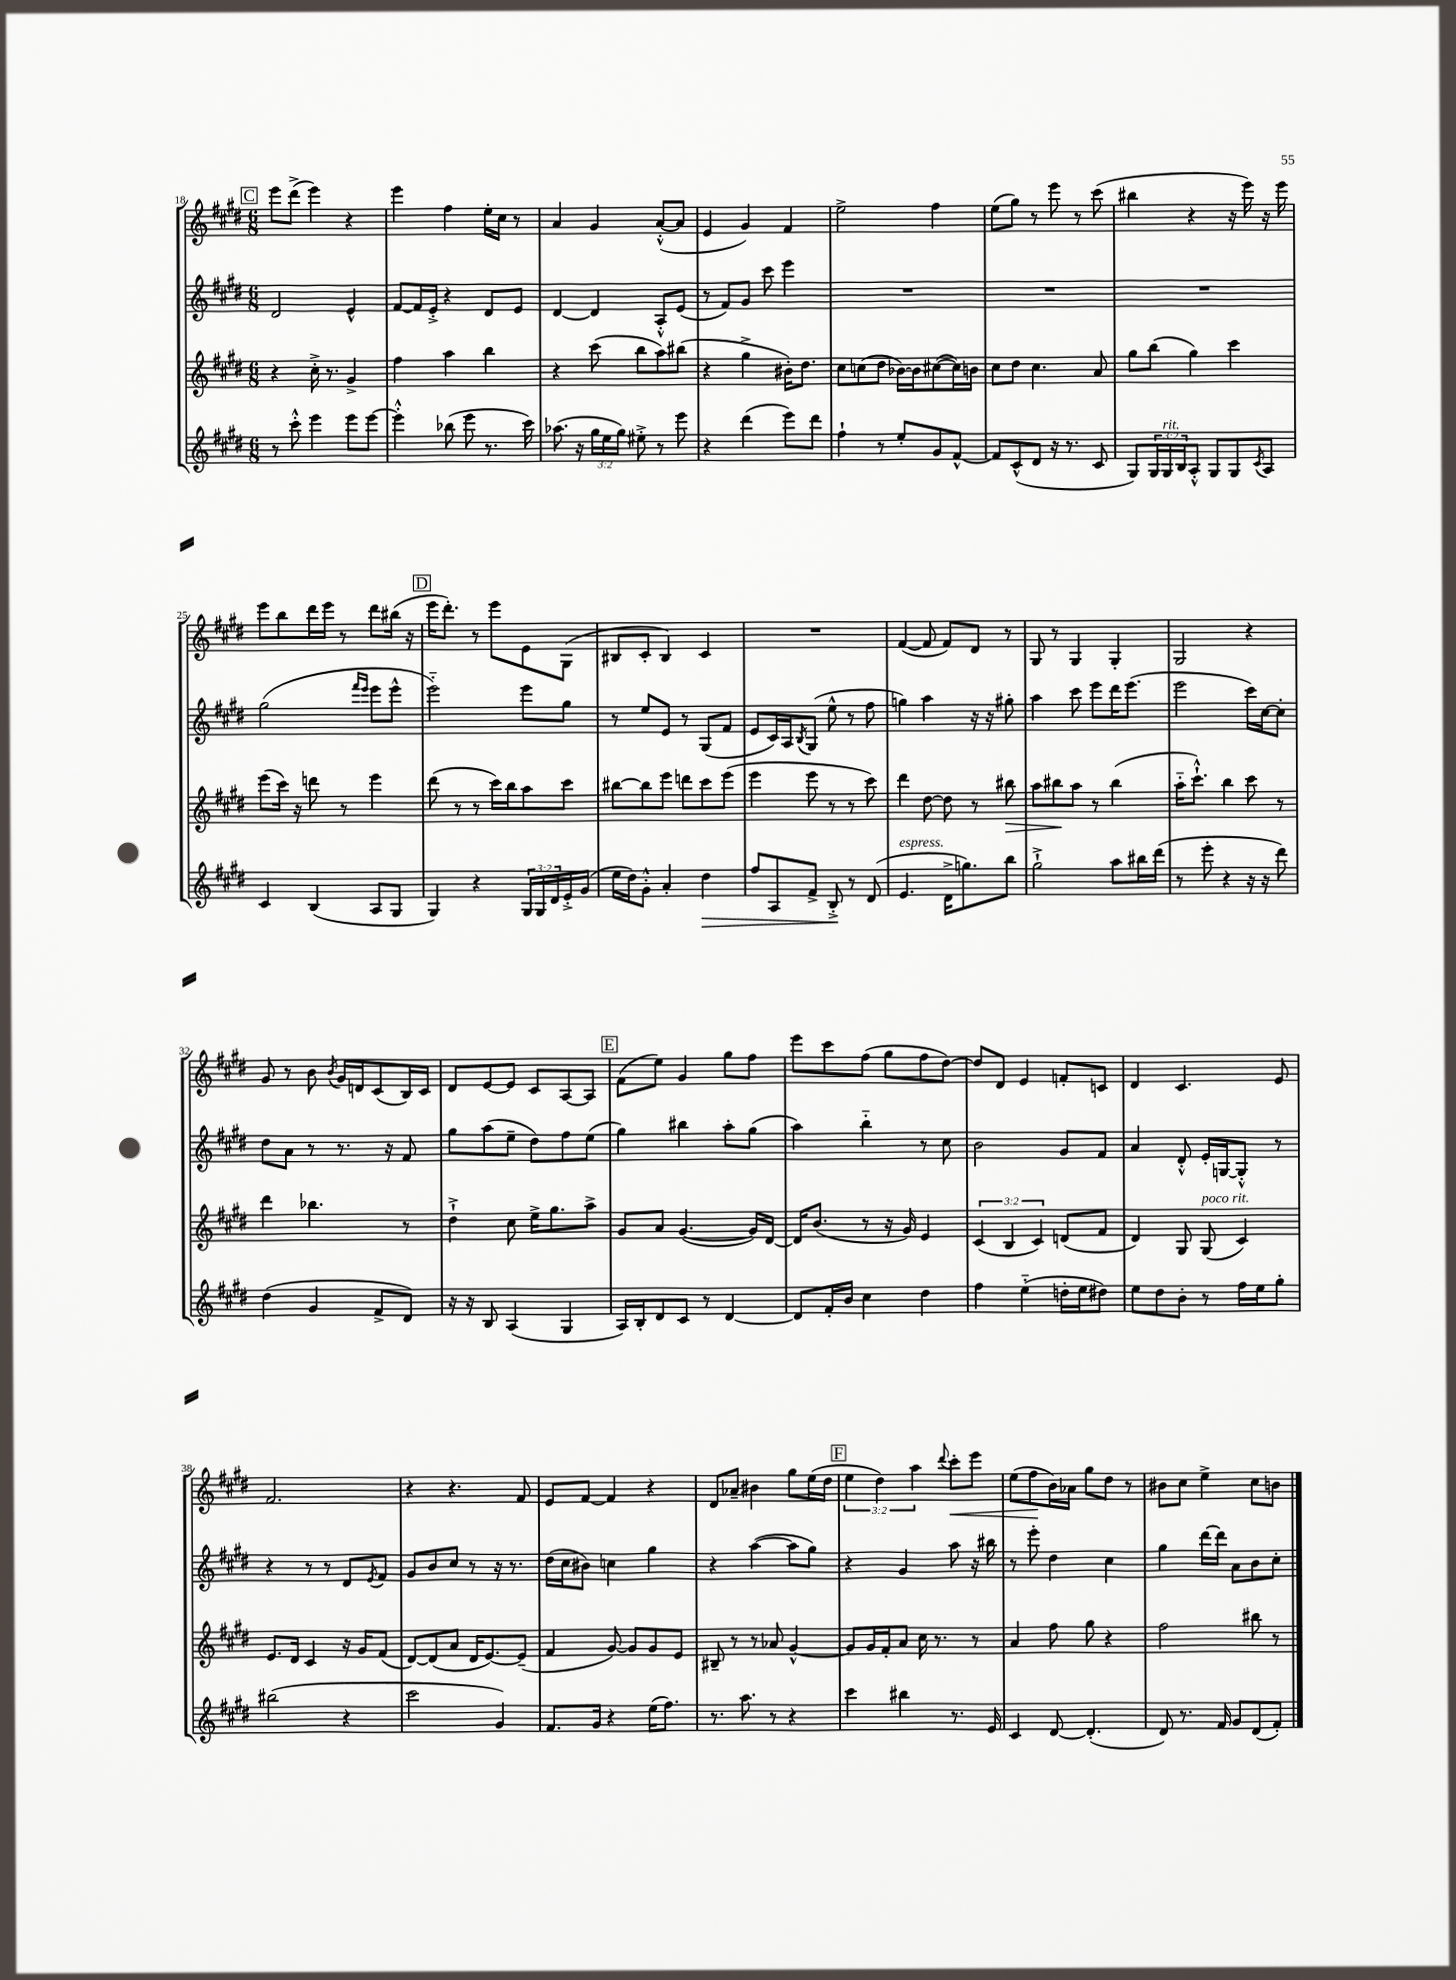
<<
\new StaffGroup <<
\new Staff = "s0" {
    \clef treble \key e \major \numericTimeSignature \time 6/8 \override Staff.TupletNumber.text = #tuplet-number::calc-fraction-text
    \mark \markup { \box "C" } e'''8 dis'''8->( e'''4) r4 |
    e'''4 fis''4 e''16-. cis''16 r8 |
    a'4 gis'4 a'8~-.-^( a'8 |
    e'4 gis'4) fis'4 |
    e''2-> fis''4 |
    e''8( gis''8) r8 e'''8 r8 cis'''8( |
    bis''4 r4 r16 e'''16) r16 e'''16 |
    e'''8 b''8 dis'''16 e'''16 r8 dis'''8 bis''16( r16 |
    \mark \markup { \box "D" } e'''16 dis'''8.-.) r8 e'''8 e'8 gis8( |
    bis8 cis'8-. bis4) cis'4 |
    R2. |
    fis'4~( fis'8 fis'8) dis'8 r8 |
    gis8 r8 gis4 gis4-. |
    gis2 r4 |
    gis'8 r8 b'8 \acciaccatura { b'8 } gis'16 d'16 cis'8( b16) cis'16 |
    dis'8 e'8~ e'8 cis'8 a8~ a8 |
    \mark \markup { \box "E" } fis'8( e''8) gis'4 gis''8 fis''8 |
    e'''8 cis'''8 fis''8( gis''8 fis''8 dis''8~) |
    dis''8 dis'8 e'4 f'8-. c'8 |
    dis'4 cis'4. e'8 |
    fis'2. |
    r4 r4. fis'8 |
    e'8 fis'8~ fis'4 r4 |
    dis'8 aes'8-- bis'4 gis''8 e''16( dis''16 |
    \mark \markup { \box "F" } \tuplet 3/2 { e''4 dis''4) a''4 } \appoggiatura { dis'''8 } cis'''8-.\< e'''8 |
    e''8( fis''8\! b'16) aes'16 gis''8 dis''8 r8 |
    bis'8 cis''8 e''4-> cis''8 b'8 \bar "|." |
}
\new Staff = "s1" {
    \clef treble \key e \major \numericTimeSignature \time 6/8
    \mark \markup { \box "C" } dis'2 e'4-^ |
    fis'8~ fis'16 e'16-.-> r4 dis'8 e'8 |
    dis'4~ dis'4 a8-.-^ e'8( |
    r8 fis'8) gis'8 cis'''8 e'''4 |
    R2. |
    R2. |
    R2. |
    gis''2( \grace { fis'''16 e'''16 } e'''8 e'''8-^ |
    \mark \markup { \box "D" } e'''2-_) e'''8 gis''8 |
    r8 e''8 e'8 r8 gis8( fis'8 |
    e'8 cis'16) a16 \acciaccatura { b8 } gis8( e''8-^ r8 fis''8 |
    g''4) a''4 r16 r16 gis''8-. |
    a''4 cis'''8 e'''8 dis'''16 e'''8.( |
    e'''2 cis'''16) cis''16~ cis''8-. |
    dis''8 a'8 r8 r8. r16 fis'8 |
    gis''8 a''8( e''8-- dis''8) fis''8 e''8( |
    \mark \markup { \box "E" } gis''4) bis''4 a''8-. gis''8( |
    a''4) b''4-_ r8 cis''8 |
    b'2 gis'8 fis'8 |
    a'4 dis'8-.-^ e'16-. g16~ g8-.-^ r8 |
    r4 r8 r8 dis'8 \acciaccatura { e'8 } fis'8 |
    gis'8 b'8 cis''8 r8 r16 r8. |
    dis''16( cis''16 bis'8) c''4 gis''4 |
    r4 a''4~( a''8 gis''8) |
    \mark \markup { \box "F" } r4 gis'4 a''8 r16 bis''16 |
    r8 e'''8-. dis''4 cis''4 |
    gis''4 dis'''16~ dis'''16 a'8 b'8 cis''8-. \bar "|." |
}
\new Staff = "s2" {
    \clef treble \key e \major \numericTimeSignature \time 6/8 \override Staff.TupletNumber.text = #tuplet-number::calc-fraction-text
    \mark \markup { \box "C" } r4 cis''16-.-> r8. gis'4-> |
    fis''4 a''4 b''4 |
    r4 cis'''8( b''8 a''8) bis''8( |
    r4 gis''4-> bis'16-.) dis''8. |
    cis''8 c''8( dis''8 bes'16~) bes'16 cis''8~( cis''16) b'16 |
    cis''8 dis''8 cis''4. a'8 |
    gis''8 b''8( gis''4) cis'''4 |
    e'''8( cis'''16) r16 d'''8 r8 e'''4 |
    \mark \markup { \box "D" } dis'''8( r8 r8 cis'''16) b''16 a''8 cis'''8 |
    bis''8~ bis''8 e'''8 d'''8 cis'''8 e'''8( |
    e'''4 e'''8 r8 r8 cis'''8) |
    dis'''4 dis''8~ dis''8 r8 bis''8\> |
    a''8 bis''8\! a''8 r8 bis''4( |
    a''16-_ cis'''8.-!-^) b''4 cis'''8 r8 |
    dis'''4 bes''4. r8 |
    dis''4-!-> cis''8 e''16-> gis''8. a''8-> |
    \mark \markup { \box "E" } gis'8 a'8 gis'4.~( gis'16) dis'16~ |
    dis'16 b'8.( r8 r16 gis'16) e'4 |
    \tuplet 3/2 { cis'4( b4 cis'4) } d'8( fis'8 |
    dis'4) gis8 gis8^\markup { \italic "poco rit." }( cis'4) |
    e'8. dis'16 cis'4 r16 gis'16 fis'8( |
    dis'8~) dis'8( a'8 dis'16 e'8.~) e'8--( |
    fis'4 gis'8~) gis'8 gis'8 e'8 |
    bis8-- r8 r8 aes'8 gis'4~-^ |
    \mark \markup { \box "F" } gis'8 gis'16 fis'16-. a'8 cis''16 r8. r8 |
    a'4 fis''8 gis''8 r4 |
    fis''2 bis''8 r8 \bar "|." |
}
\new Staff = "s3" {
    \clef treble \key e \major \numericTimeSignature \time 6/8 \override Staff.TupletNumber.text = #tuplet-number::calc-fraction-text
    \mark \markup { \box "C" } r8 cis'''8-.-^ e'''4 e'''8 e'''8~ |
    e'''4-.-^ bes''8( e'''8 r8. cis'''16) |
    aes''8.( r16 \tuplet 3/2 { gis''16 e''16 gis''16) } eis''8-.-> r8 e'''8 |
    r4 dis'''4( e'''8) dis'''8 |
    fis''4-! r8 e''8-. gis'8 fis'8~-^ |
    fis'8 cis'8-^( dis'8 r16 r8. cis'8 |
    gis8) \tuplet 3/2 { gis16 gis16^\markup { \italic "rit." } b16 } a8-.-^ gis8 gis8 \acciaccatura { cis'8 } a8 |
    cis'4 b4( a8 gis8 |
    \mark \markup { \box "D" } gis4) r4 \tuplet 3/2 { gis16 gis16 dis'16 } e'16-.-> gis'16( |
    e''16 dis''16) gis'8-.-^ a'4-. dis''4\> |
    fis''8 a8 fis'8-> b8-.->\! r8 dis'8( |
    e'4.^\markup { \italic "espress." } dis'16-> g''8.) b''8 |
    gis''2-!-> a''8 bis''16 dis'''16( |
    r8 e'''8-. r4 r16 r16 dis'''8) |
    dis''4( gis'4 fis'8-> dis'8) |
    r16 r16 b8 a4( gis4 |
    \mark \markup { \box "E" } a16) b16-. dis'8 cis'8 r8 dis'4~ |
    dis'8 fis'16-. b'16 cis''4 dis''4 |
    fis''4 e''4-_( d''16-. e''16 dis''8) |
    e''8 dis''8 b'8-. r8 fis''16 e''16 gis''8-. |
    bis''2( r4 |
    cis'''2 gis'4) |
    fis'8. gis'16 r4 e''16( fis''8.) |
    r8. a''8. r8 r4 |
    \mark \markup { \box "F" } cis'''4 bis''4 r8. e'16 |
    cis'4 dis'8~ dis'4.-.( |
    dis'8) r8. fis'16 gis'8 dis'8( fis'8-.) \bar "|." |
}
>>
>>
\layout { \context { \Score currentBarNumber = #18 } }
